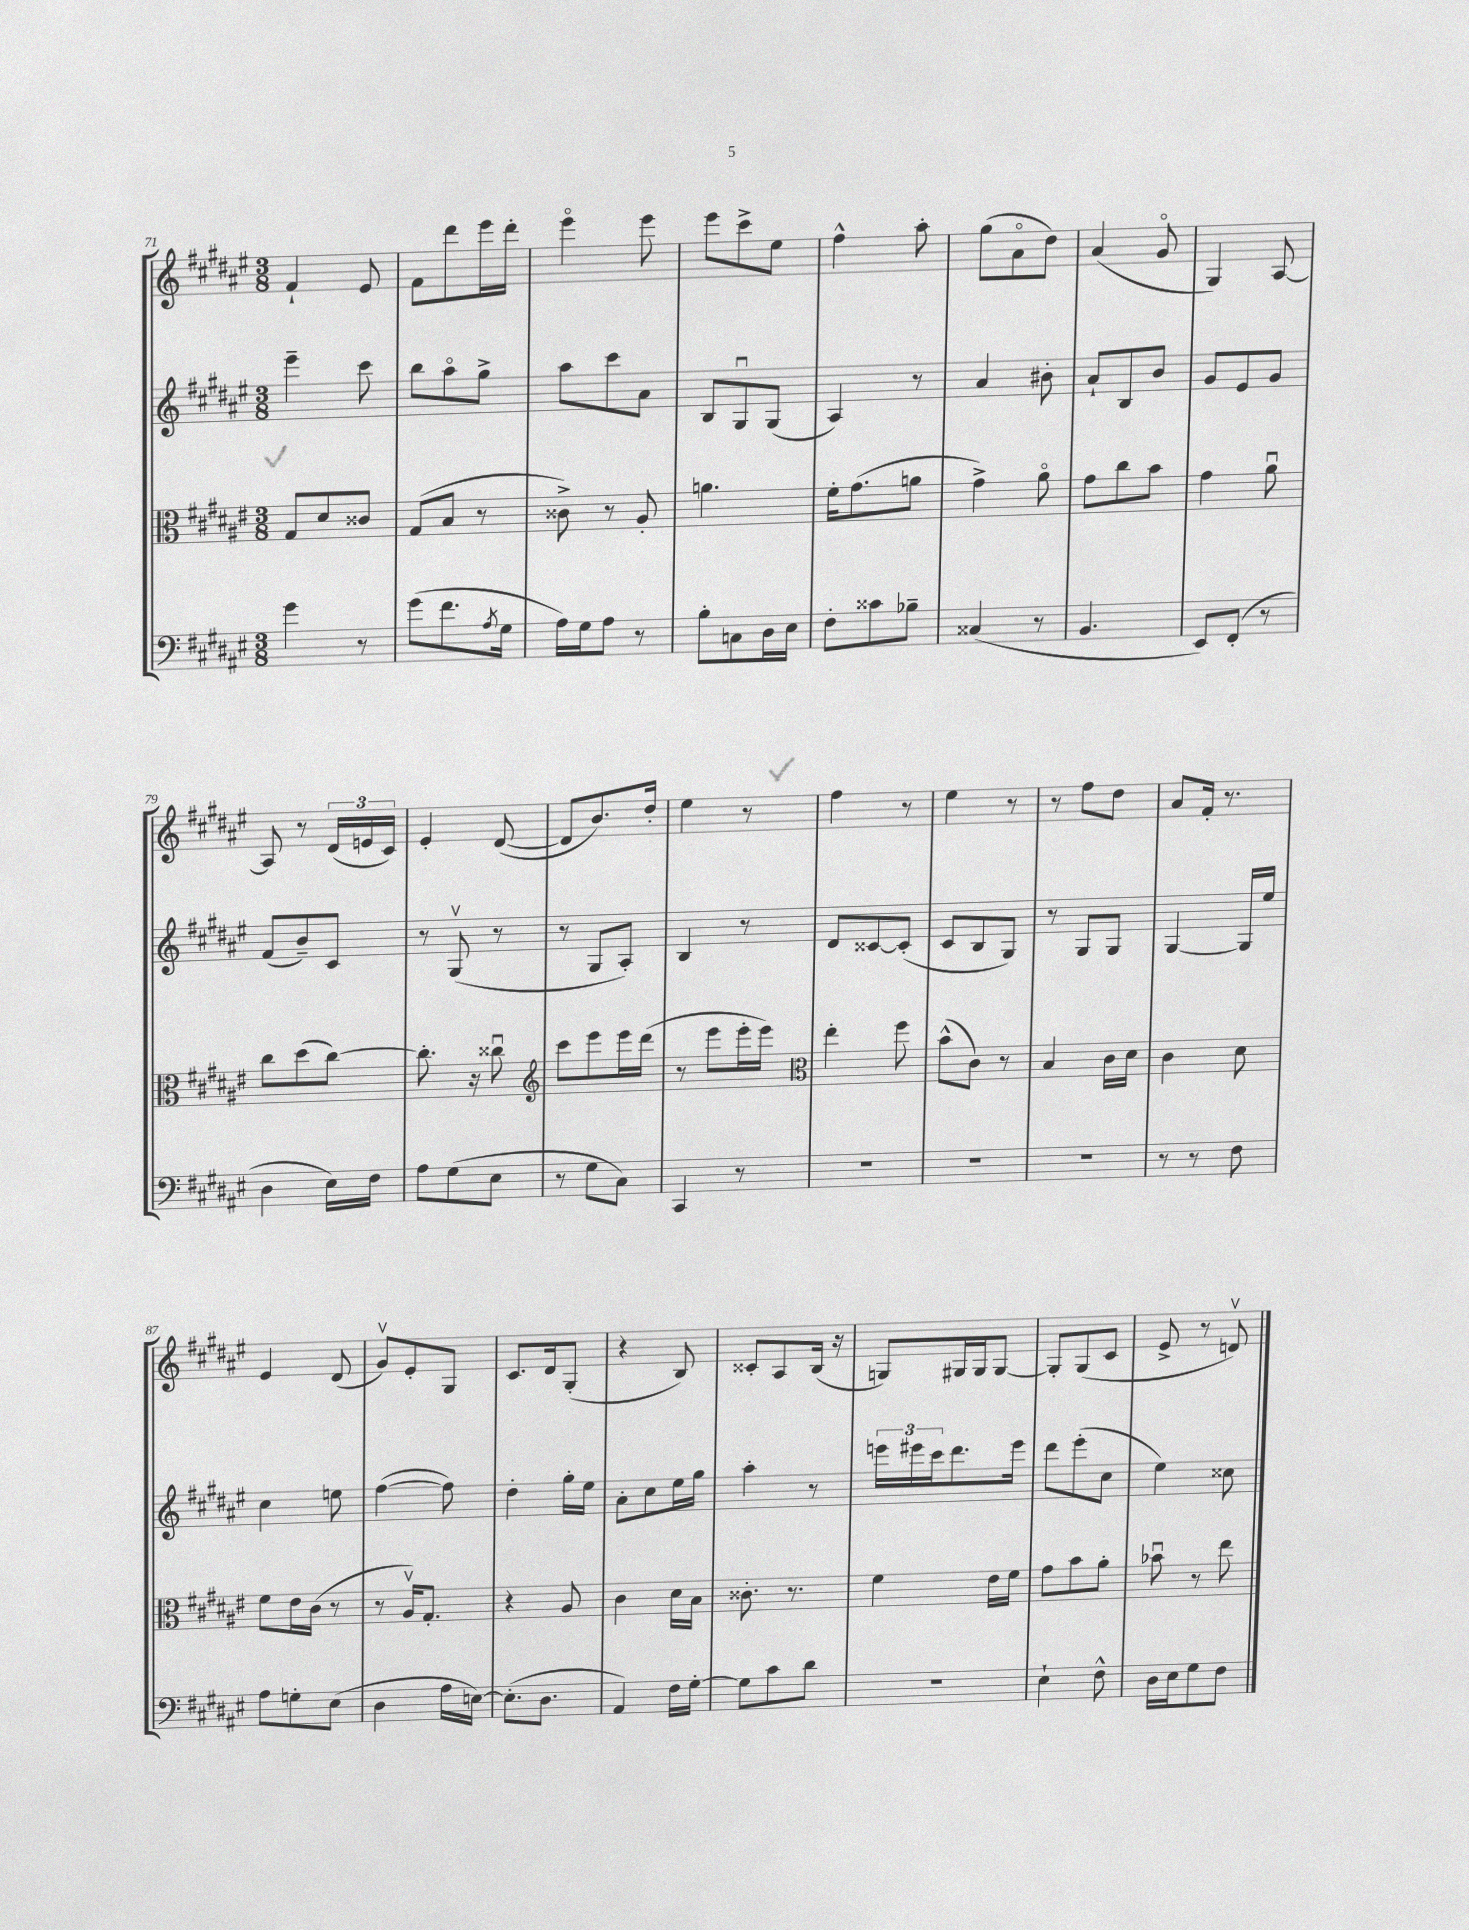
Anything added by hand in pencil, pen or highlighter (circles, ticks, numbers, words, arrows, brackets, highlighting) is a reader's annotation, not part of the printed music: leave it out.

**kern	**kern	**kern	**kern
*staff4	*staff3	*staff2	*staff1
*clefF4	*clefC3	*clefG2	*clefG2
*k[f#c#g#d#a#e#]	*k[f#c#g#d#a#e#]	*k[f#c#g#d#a#e#]	*k[f#c#g#d#a#e#]
*M3/8	*M3/8	*M3/8	*M3/8
4g#	8G#	4eee#~	4f#`
.	8d#	.	.
8r	8c##	8ccc#	8e#
=	=	=	=
(8g#	(8G#	8bb	8f#
8.f#	8B	8aa#o	8ddd#
.	8r	8gg#^	16eee#
8qA#	.	.	.
16G#	.	.	16ddd#'
=	=	=	=
16A#)	8c##^)	8aa#	4eee#o
16G#	.	.	.
8A#	8r	8ccc#	.
8r	8A#'	8a#	8eee#
=	=	=	=
8B'	4.a	8B	8eee#
8C	.	8G#u	8ccc#^
16D#	.	(8G#	8ee#
16E#	.	.	.
=	=	=	=
8F#'	16f#'	4A#)	4ff#^^
.	(8.g#	.	.
8c##	.	.	.
8B-~	8a	8r	8aa#'
=	=	=	=
(4C##	4g#^)	4a#	(8gg#
.	.	.	8a#o
8r	8a#o	8b#'	8dd#)
=	=	=	=
4.BB	8g#	8a#`	(4a#
.	8cc#	8B	.
.	8b	8b	8g#o
=	=	=	=
8EE#)	4g#	8g#	4G#)
(8FF#'	.	8e#	.
8r	8a#u	8g#	[8A#
=	=	=	=
4D#	8cc#	(8f#	8A#]
.	(8dd#	8b~)	8r
16E#)	[8cc#)	8c#	(24d#
.	.	.	24e
16F#	.	.	.
.	.	.	24c#)
=	=	=	=
8A#	8.cc#']	8r	4e#'
(8G#	.	(8G#v	.
.	16r	.	.
8E#	8cc##u	8r	([8d#
=	=	=	=
*	*clefG2	*	*
8r	8ccc#	8r	8d#]
8G#	8eee#	8G#	8.b)
8C#)	16eee#	8A#')	.
.	(16ddd#	.	16dd#'
=	=	=	=
4CC#	8r	4B	4ee#
.	8eee#	.	.
8r	16eee#'	8r	8r
.	16eee#)	.	.
=	=	=	=
*	*clefC3	*	*
4.r	4ee#'	8d#	4ff#
.	.	[8c##	.
.	8ff#	(8c##']	8r
=	=	=	=
4.r	(8b^^	8c#	4ee#
.	8c#)	8B	.
.	8r	8G#)	8r
=	=	=	=
4.r	4B	8r	8r
.	.	8G#	8ff#
.	16c#	8G#	8dd#
.	16d#	.	.
=	=	=	=
8r	4c#	[4G#	8a#
8r	.	.	16f#'
.	.	.	8.r
8F#	8d#	16G#]	.
.	.	16ee#	.
=	=	=	=
8A#	8f#	4cc#	4e#
8G'	16e#	.	.
.	(16c#	.	.
(8E#	8r	8ee	(8d#
=	=	=	=
4D#	8r	([4ff#	8g#v)
.	16A#v)	.	8e#'
.	8.G#'	.	.
16A#	.	8ff#])	8G#
[16E)	.	.	.
=	=	=	=
(8.E']	4r	4dd#'	8.c#
8.D#	.	.	16d#
.	8A#	16gg#'	(8G#'
.	.	16ee#	.
=	=	=	=
4AA#)	4c#	8a#'	4r
.	.	8cc#	.
16F#	16d#	16ee#	8B)
[16G#'	16B	16gg#	.
=	=	=	=
8G#]	8.c##'	4aa#'	8c##'
8c#	.	.	8A#
.	8.r	.	.
8d#	.	8r	(16B
.	.	.	16r
=	=	=	=
4.r	4f#	24eee	8G)
.	.	24eee#	.
.	.	24ccc#	.
.	.	8.ddd#	16G#
.	.	.	16G#
.	16e#	.	[8G#
.	16f#	16eee#	.
=	=	=	=
4E#`	8g#	8ddd#	8G#']
.	8b	(8eee#'	(8G#
8F#^^	8a#'	8cc#	8c#
=	=	=	=
16D#	8b-u	4ee#)	8e#^
16E#	.	.	.
8G#	8r	.	8r
8F#	8ee#	8cc##	8dv)
==	==	==	==
*-	*-	*-	*-
